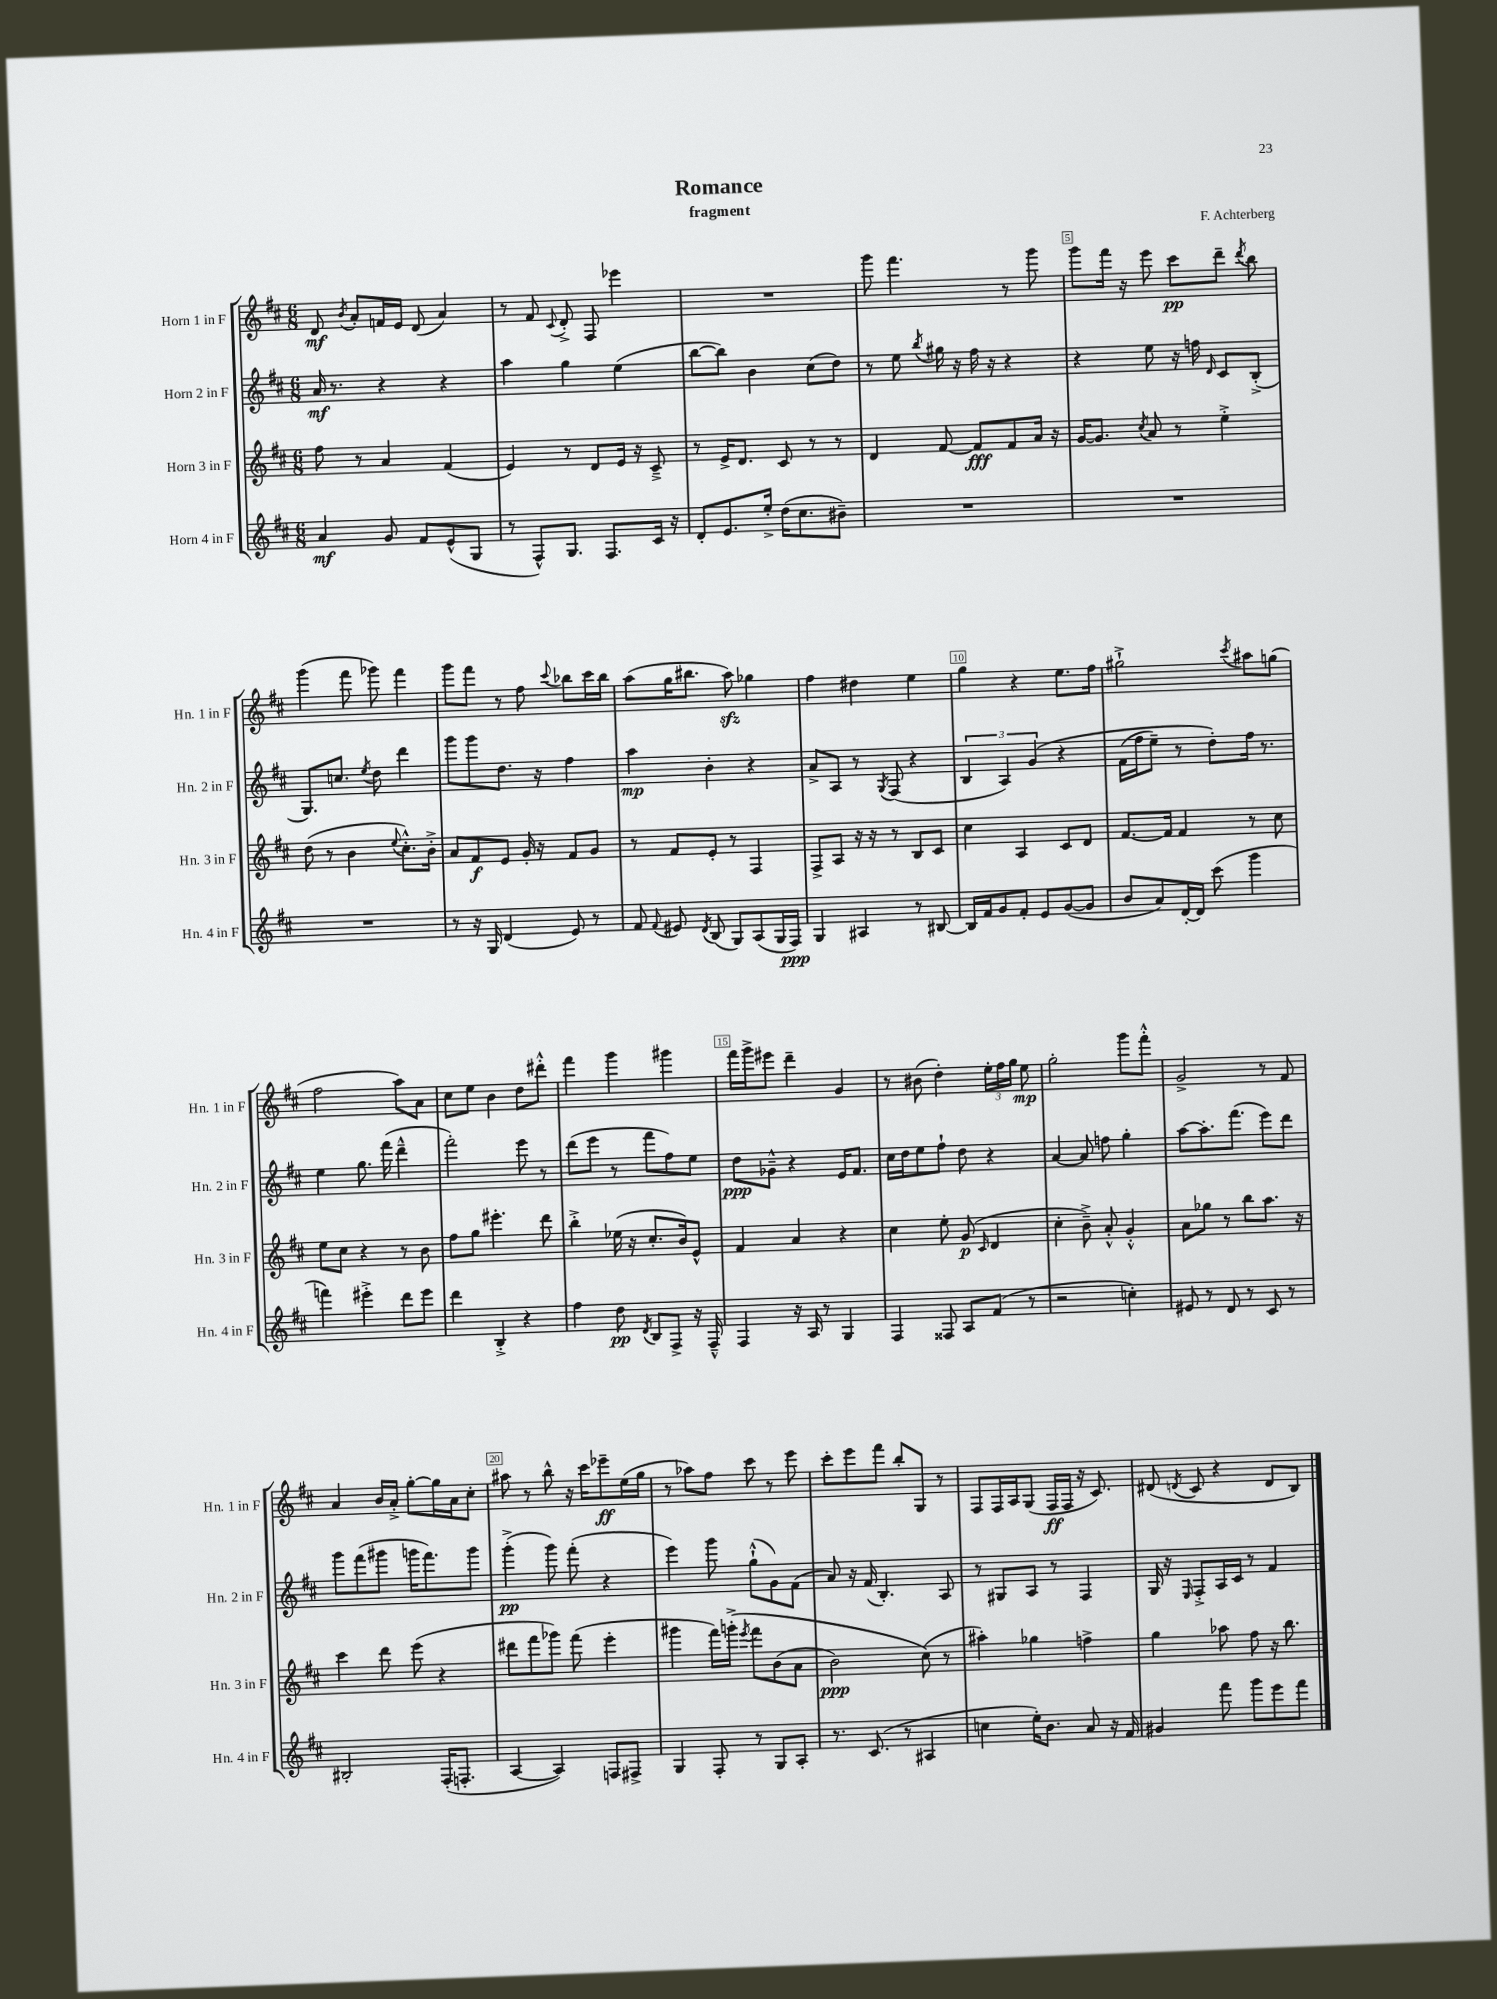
\header { title = "Romance" composer = "F. Achterberg" subtitle = "fragment" }
<<
\new StaffGroup <<
\new Staff = "s0" \with { instrumentName = "Horn 1 in F" shortInstrumentName = "Hn. 1 in F" } {
    \clef treble \key d \major \numericTimeSignature \time 6/8
    \autoBeamOff d'8\mf \acciaccatura { b'8 } a'8[-. f'16 e'16] d'8( a'4) |
    r8 fis'8 \appoggiatura { cis'8 } d'8-.-> fis8 ees'''4 |
    R2. |
    g'''8 fis'''4. r8 g'''8 |
    g'''8[ fis'''16] r16 e'''8 cis'''8[\pp d'''8]-- \acciaccatura { d'''8 } b''8 |
    g'''4( fis'''8 ges'''8) fis'''4 |
    g'''8[ fis'''8] r8 fis''8 \appoggiatura { cis'''8 } bes''8[ cis'''16 bes''16] |
    a''8[( g''16 bis''8.] a''8\sfz) ges''4 |
    fis''4 dis''4 e''4 |
    g''4 r4 e''8.[ fis''16] |
    gis''2-!-> \acciaccatura { cis'''8 } ais''8[ g''8]( |
    fis''2 a''8[) a'8] |
    cis''8[ e''8] b'4 d''8[ dis'''8]-.-^ |
    fis'''4 g'''4 gis'''4 |
    fis'''16[ g'''16-> eis'''8] d'''4-- g'4 |
    r8 bis'8( d''4-.) \tuplet 3/2 { e''16[-. fis''16 g''16] } e''8\mp |
    g''2-. g'''8[ fis'''8]-.-^ |
    g'2-> r8 fis'8 |
    a'4 b'16[ a'16]-.-> g''8[~-. g''16 a'16 cis''8]-. |
    ais''8 r8 b''8-^ r16 cis'''16[ ees'''8--\ff e''16( g''16] |
    r8 aes''8[) fis''8] cis'''8 r8 e'''8 |
    cis'''8[-. e'''8 fis'''8] b''8[-. g8] r8 |
    fis8[ fis16 a16 g8]( fis16[\ff fis16] r16 cis'8.) |
    dis'8( \acciaccatura { d'8 } cis'8 r4 d'8[ b8]) \bar "|." |
}
\new Staff = "s1" \with { instrumentName = "Horn 2 in F" shortInstrumentName = "Hn. 2 in F" } {
    \clef treble \key d \major \numericTimeSignature \time 6/8
    \autoBeamOff a'16\mf r8. r4 r4 |
    a''4 g''4 e''4( |
    b''8[~ b''8]) b'4 cis''8[( d''8]) |
    r8 e''8 \acciaccatura { b''8 } gis''16 r16 fis''16 r16 r4 |
    r4 e''8 r16 f''16 \grace { d'16 } cis'8[ b8]-.->( |
    g8.[) c''8.] \acciaccatura { e''8 } d''8 d'''4 |
    g'''8[ g'''8 d''8.] r16 fis''4 |
    a''4\mp b'4-. r4 |
    a'8[-> a8] r8 \acciaccatura { g8 } fis8( r4 |
    \tuplet 3/2 { b4 a4) g'4\( } r4 |
    fis'16[( fis''16 e''8]--) r8 d''8[-.\) fis''16] r8. |
    e''4 g''8. fis'''16( d'''4---^ |
    fis'''2-.) e'''8 r8 |
    d'''8[( e'''8] r8 fis'''8[ fis''8) e''8] |
    d''8[\ppp ges'8]---^ r4 e'16[ fis'8.] |
    cis''16[ d''16 e''8 fis''8]-! d''8 r4 |
    a'4~ a'8 f''8 g''4-. |
    a''8[~ a''8.-. fis'''8.]( e'''8[) d'''8] |
    g'''8[ fis'''8( gis'''8] g'''16[ fis'''8.) g'''8] |
    g'''4-.->\pp( g'''8) fis'''8-.( r4 |
    e'''4) g'''8 g''8[-!-^( g'8) fis'8]( |
    a'8) r16 fis'16( b4.-.) a8 |
    r8 gis8[ a8] r8 fis4 |
    g16 r16 \grace { e16 } fis8[-.-> a16 cis'16] r8 fis'4 \bar "|." |
}
\new Staff = "s2" \with { instrumentName = "Horn 3 in F" shortInstrumentName = "Hn. 3 in F" } {
    \clef treble \key d \major \numericTimeSignature \time 6/8
    \autoBeamOff fis''8 r8 a'4 fis'4( |
    e'4) r8 d'8[ e'16] r16 cis'8---> |
    r8 e'16[-> d'8.] cis'8 r8 r8 |
    d'4 fis'8~ fis'8[\fff fis'8 a'16] r16 |
    g'16[~ g'8.] \acciaccatura { cis''8 } a'8 r8 e''4-.-> |
    d''8( r8 b'4 \appoggiatura { e''8 } cis''8.[-.-^) b'16]-.-> |
    a'8[ fis'8\f e'8] g'16-. r16 fis'8[ g'8] |
    r8 fis'8[ e'8]-. r8 fis4 |
    fis8[-> a8] r16 r16 r8 b8[ cis'8] |
    cis''4 a4 cis'8[ d'8] |
    fis'8.[~ fis'16] fis'4 r8 cis''8 |
    e''8[ cis''8] r4 r8 b'8 |
    fis''8[ g''8] eis'''4.-. d'''8 |
    b''4-.-> ees''16( r16 cis''8.[-. b'16) e'8]-^ |
    fis'4 a'4 r4 |
    cis''4 e''8-. g'8\p( \grace { cis'16 } d'4 |
    cis''4-. b'8--->) a'8-.-^ g'4-.-^ |
    a'8[ ges''8] r8 b''8[ a''8.] r16 |
    cis'''4 d'''8 e'''8( r4 |
    dis'''8[ fis'''8 ges'''8]) fis'''8( e'''4-. |
    gis'''4 fis'''16[) g'''16]-.->\( \acciaccatura { e'''8 } fis'''8[ b'8( a'8] |
    b'2\ppp) cis''8(\) r8 |
    ais''4-.) ges''4 f''4-> |
    g''4 aes''8 fis''8 r16 b''8. \bar "|." |
}
\new Staff = "s3" \with { instrumentName = "Horn 4 in F" shortInstrumentName = "Hn. 4 in F" } {
    \clef treble \key d \major \numericTimeSignature \time 6/8
    \autoBeamOff a'4\mf g'8 fis'8[ e'8-^( g8] |
    r8 fis8[-^) g8.] fis8.[ cis'16] r16 |
    d'8[-. e'8. e''16]-.-> d''16[( cis''8. bis'8]--) |
    R2. |
    R2. |
    R2. |
    r8 r16 g16 d'4( e'8) r8 |
    fis'8 \appoggiatura { fis'8 } eis'8 \acciaccatura { d'8 } b8( g8[) a8( g16 fis16]\ppp) |
    g4 ais4 r8 bis8~ |
    bis16[ fis'16 g'8 fis'8]-. e'8[ g'8~( g'8] |
    b'8[ a'8) d'16~-. d'16] cis'''8( g'''4 |
    f'''4) eis'''4-.-> d'''8[ eis'''8] |
    d'''4 b4-.-> r4 |
    fis''4 d''8\pp \acciaccatura { d'8 } b8[ fis8]-> r16 fis16---^ |
    fis4 r16 a16 r8 g4 |
    fis4 fisis8 a8[ fis'8]( r8 |
    r2 c''4-.) |
    eis'8 r8 d'8 r8 cis'8 r8 |
    bis2-. fis16[-.( f8.]-. |
    a4~ a4) f8[ fis8]-> |
    g4 fis8-. r8 g8[ a8]-. |
    r8. cis'8.( r8 ais4 |
    c''4 e''16[-.) b'8.] a'8 r16 fis'16 |
    gis'4 fis'''8 g'''8[ e'''8 fis'''8] \bar "|." |
}
>>
>>
\layout { \context { \Score \override BarNumber.break-visibility = ##(#f #t #t) barNumberVisibility = #(every-nth-bar-number-visible 5) \override BarNumber.stencil = #(make-stencil-boxer 0.1 0.3 ly:text-interface::print) } }
